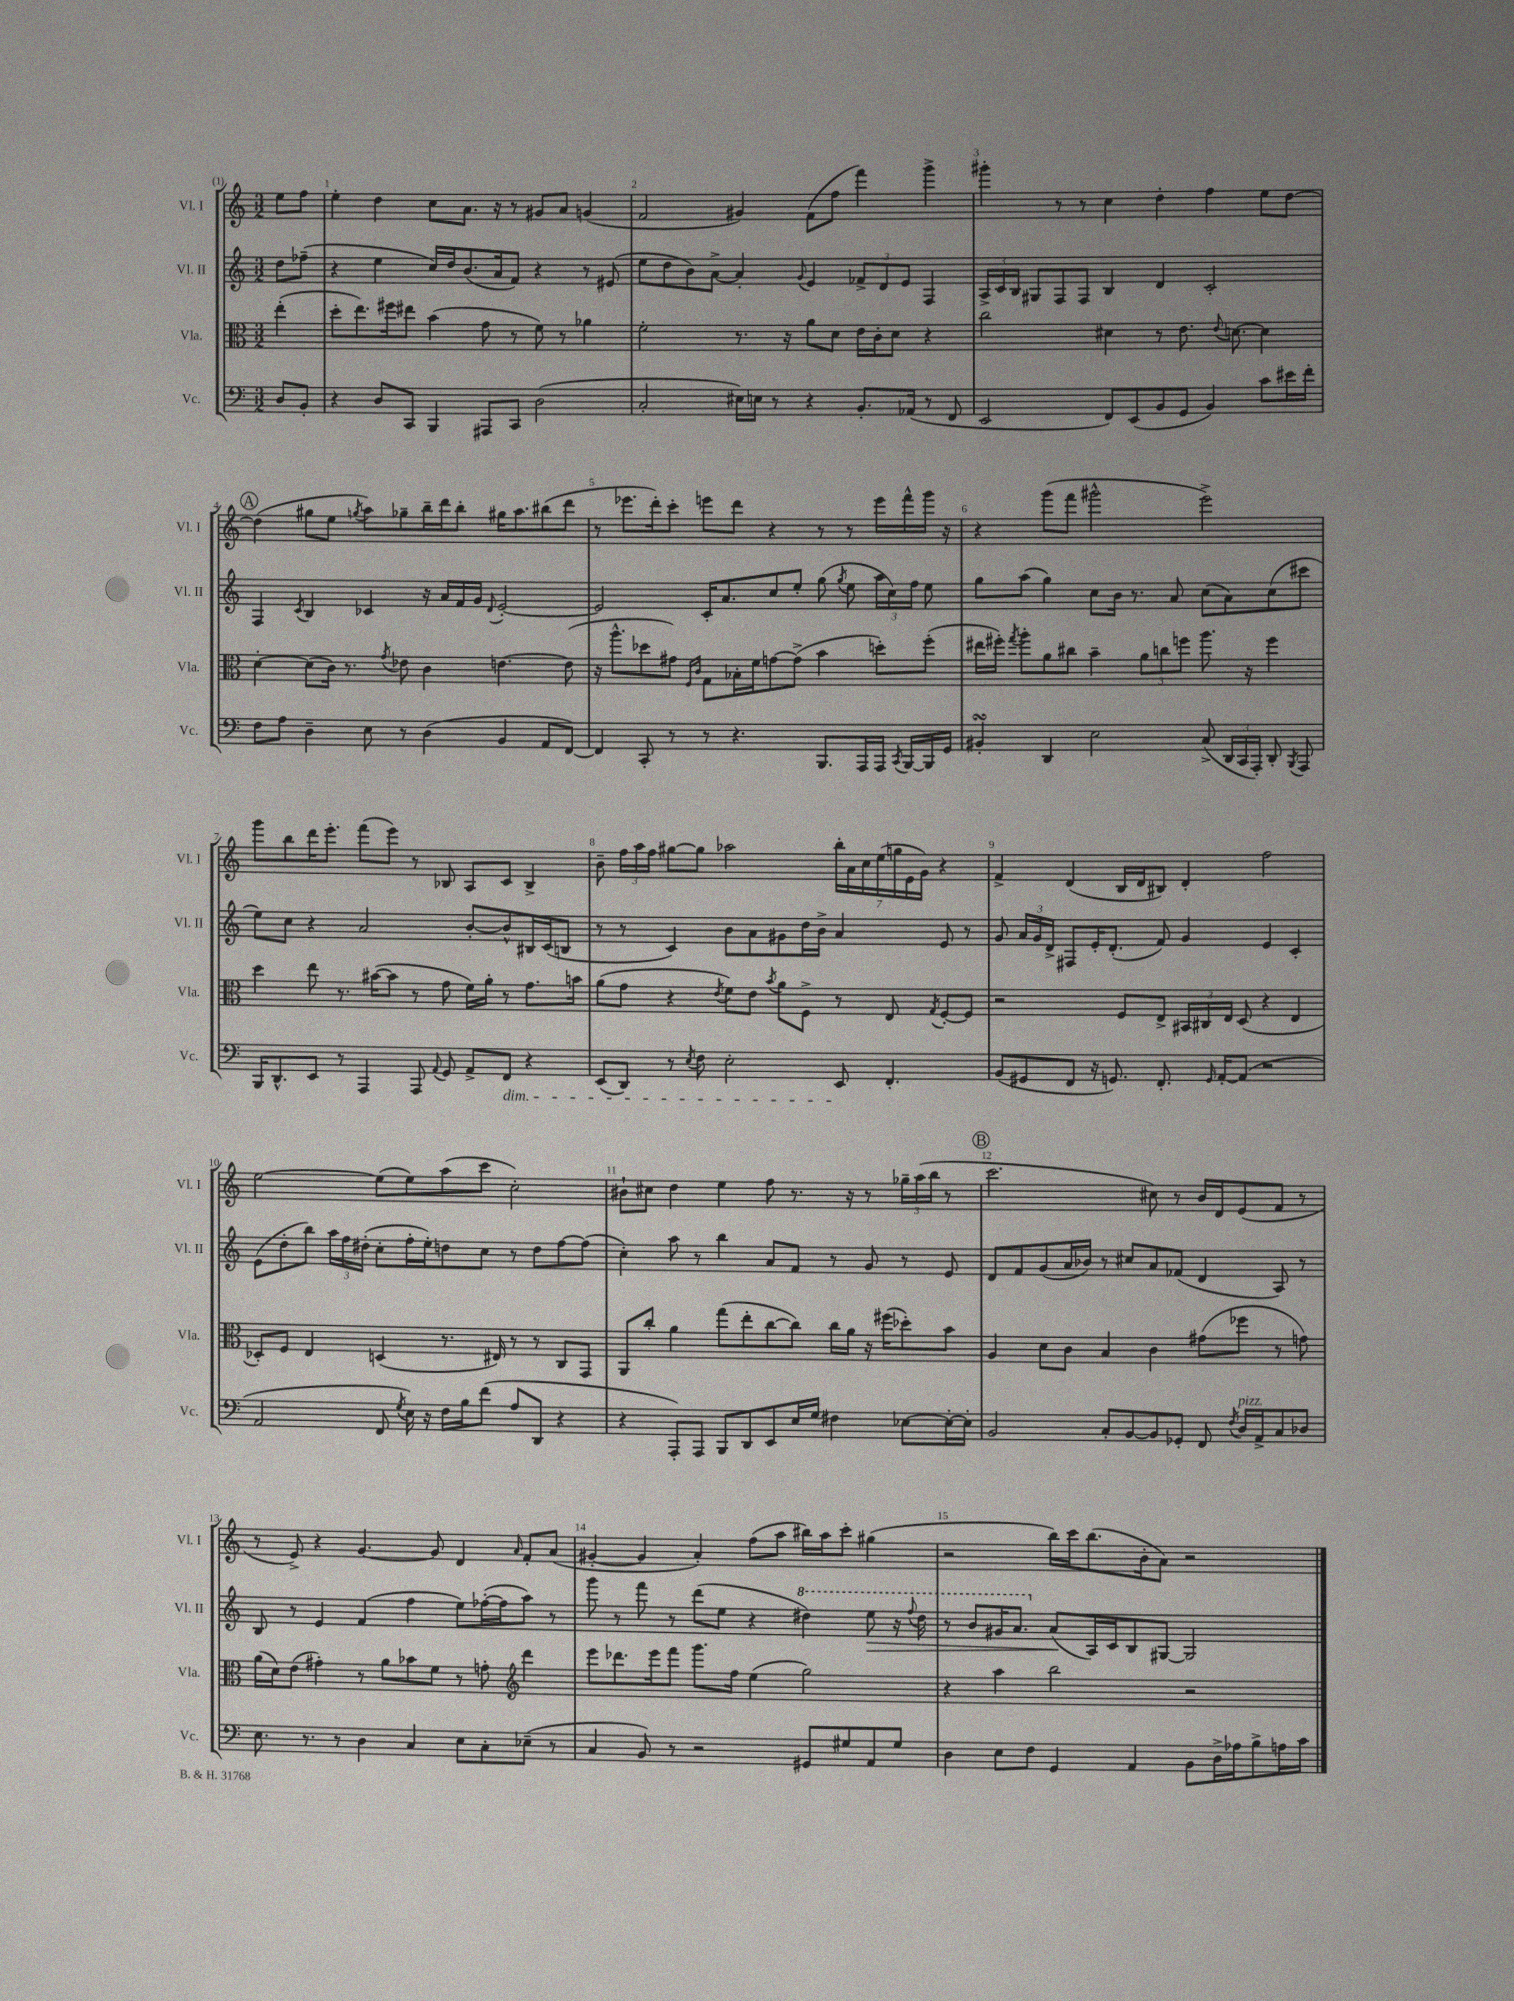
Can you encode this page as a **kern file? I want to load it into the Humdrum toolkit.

**kern	**kern	**kern	**kern
*staff4	*staff3	*staff2	*staff1
*clefF4	*clefC3	*clefG2	*clefG2
*k[]	*k[]	*k[]	*k[]
*M3/2	*M3/2	*M3/2	*M3/2
8D	(4ee'	8dd	8ee
8BB'	.	(8ff-~	8ff
=	=	=	=
4r	8dd'	4r	4ee'
.	8.ee)	.	.
8D	.	4ee	4dd
.	16ff#	.	.
8CC	8ee#	.	.
4BBB	(4b	16cc)	8cc
.	.	16dd	.
.	.	(8.b	8.a
8AAA#	8g	.	.
.	.	16a	16r
8CC	8r	8f)	8r
(2D	8f)	4r	8g#
.	8r	.	8a
.	4a-	8r	(4g
.	.	(8e#	.
=	=	=	=
2C'	2f'	8ee	2f
.	.	8dd	.
.	.	8b)	.
.	.	[8a^	.
16E#)	8.r	4a']	4g#)
16E	.	.	.
8r	.	.	.
.	16r	.	.
.	.	8qqg	.
4r	8a	4e	(8f
.	8d	.	8ff
8.BB'	16e	12f-^	4fff)
.	16c'	.	.
.	.	12d	.
.	8d	.	.
.	.	12e	.
(16AA-	.	.	.
8r	4r	4F	4ggg^
8FF	.	.	.
=	=	=	=
2EE	2cc	24A^	4ggg#'
.	.	24c	.
.	.	24B	.
.	.	8G#	.
.	.	8F	8r
.	.	8F	8r
8FF)	4d#	4B	4cc
(8EE	.	.	.
8BB	8r	4d	4dd'
8GG	8.e	.	.
4BB)	.	2c'	4ff
.	8qqe	.	.
.	[8.d	.	.
8c	4d]	.	8ee
16e#	.	.	[8dd
16f'	.	.	.
=	=	=	=
8F	[4d'	4F	(4dd]
8A	.	.	.
.	.	8qc	.
4D~	(8d]	4B	8gg#
.	16c)	.	8ee
.	8.r	.	.
.	.	.	8qgg
8E	.	4c-	8aa)
.	8qg	.	.
8r	8e-	.	8gg-~
(4D	4c	16r	16bb~
.	.	16a	16ddd
.	.	16f	8bb'
.	.	16g	.
.	.	8qqd	.
4BB	[4.e	[2e'	16gg#
.	.	.	8.aa
8AA	.	.	(8bb#
[8FF)	(8e]	.	8ddd
=	=	=	=
4FF]	16r	2e]	8r
.	8.aa^^	.	.
.	.	.	8.eee-
8CC'	8dd-	.	.
.	.	.	16ddd')
8r	8g#)	.	8ccc'
.	16qqF	.	.
.	16qqc	.	.
8r	8G	16c'	8eee
.	.	8.a	.
4.r	16B-'	.	8ddd
.	16f	.	.
.	[8g	8cc	4r
.	(8g^]	8ee'	.
8.BBB	4b	(8gg	8r
.	.	8qgg	.
.	.	8ee	8r
16AAA	.	.	.
16AAA	8dd')	24aa	16eee
.	.	24cc)	.
8qCC	.	.	.
[16BBB	.	.	16fff^^
.	.	24ff	.
16BBB]	(8ff'	8ee	16ggg
16GG	.	.	16r
=	=	=	=
4BB#'	16ee#	8gg	4r
.	16ff#')	.	.
.	8qgg	.	.
.	8aa'	(8aa	.
4DD	8a	4gg)	(8ggg
.	8cc#	.	8fff
2E	4b~	8cc	2ggg#^^
.	.	16b	.
.	.	8.r	.
.	12a	.	.
.	12cc	.	.
.	.	8a	.
.	12ff	.	.
(8C^	8.aa	(8cc	2eee^)
24DD	.	8a)	.
24CC	.	.	.
.	16r	.	.
24AAA')	.	.	.
8DD'	4ff	(8cc	.
8qBBB	.	.	.
8AAA	.	8ccc#	.
=	=	=	=
16BBB	4dd	8ee)	8ggg
8.DD^^	.	.	.
.	.	8cc	8bb
8EE	8ee	4r	16ddd
.	.	.	8.eee'
8r	8.r	.	.
4AAA	.	2a	(8fff
.	([16b#	.	.
.	8b#]	.	8eee)
8AAA	8r	.	8r
8qqAA	.	.	.
8GG	8g	.	8B-
8AA^	16f)	[8b'	8A
.	16a'	.	.
8FF	8r	8b^^]	8c
4r	8.g	16B#	4B-^
.	.	(16c	.
.	.	8B	.
.	16b	.	.
=	=	=	=
(8EE	(8a	8r	8b~
8DD)	8g	8r	24ff
.	.	.	24aa
.	.	.	24ff
8r	4r	4c)	[8gg#
8qE	.	.	.
8F	.	.	8gg#]
.	8qe	.	.
2E'	8f)	8b	2aa-
.	8e	8a	.
.	8qb	.	.
.	8a	8g#	.
.	8F^	16dd	.
.	.	16b^	.
8EE	8r	4a	28bb'
.	.	.	28a
.	.	.	28cc
.	.	.	(28ee
4.FF'	8E	.	.
.	.	.	28gg
.	.	.	28e
.	.	.	28g)
.	8qG	.	.
.	[8F'	8e	4r
.	8F]	8r	.
=	=	=	=
(8BB	2r	8g	4f^
8GG#	.	24a	.
.	.	24g	.
.	.	24d^	.
8FF	.	8F#	(4d
16r	.	16e'	.
8.GG)	.	(8.d'	.
.	8F	.	16B
.	.	.	16d
8.FF'	8E^	8f)	8B#)
.	24BB#	4g	4d'
.	24C#	.	.
16qqGG	.	.	.
[16AA'	.	.	.
.	24E	.	.
(8AA]	(8D	.	.
2r	4r	4e	2ff
.	4E	4c'	.
=	=	=	=
2AA	8D-')	(8e	[2ee
.	8F	8dd'	.
.	4E	8bb)	.
.	.	24aa	.
.	.	24ff	.
.	.	(24dd#'	.
8FF	(4D	8cc'	(8ee]
8qG	.	.	.
16E)	.	16ff'	8ee)
16r	.	16ee')	.
16F	8.r	8dd	(8aa
16B	.	.	.
(8f	.	8cc	8ccc
.	16E#)	.	.
8A	8r	8r	2cc')
8DD	8r	8dd	.
4r	8C	[8ff	.
.	8GG	(8ff]	.
=	=	=	=
4r	8AA	4cc')	8b#`
.	8cc'	.	8cc#
8AAA')	4a	8aa	4dd
8AAA	.	8r	.
8BBB	(8gg	4bb	4ee
8DD	8ee'	.	.
8EE	[8cc	8a	8ff
16E	8cc])	8f	8.r
16G	.	.	.
4F#	16cc	8r	.
.	16a	.	16r
.	16r	8g	8r
.	(16ff#	.	.
[8E-	8dd-')	8r	24gg-~
.	.	.	(24aa
.	.	.	24bb
16E-'_	8b	8e	8r
16E-']	.	.	.
=	=	=	=
2BB	4A	8d	2.ccc
.	.	8f	.
.	8d	(8g	.
.	8c	16a	.
.	.	16b-)	.
8C'	4B	8r	.
[8BB	.	8cc#	.
8BB]	4c	8a	8cc#)
8GG-'	.	(8f-	8r
8FF	(8g#	4d	16b
.	.	.	16d
8qF	.	.	.
16D	8ff-	.	(8e
16AA^	.	.	.
8C	8r	8A)	8f
8D-	8g)	8r	8r
=	=	=	=
8.E	(16a	8B	8r
.	16d)	.	.
.	(8e	8r	8e^)
8.r	.	.	.
.	4g#')	4e	4r
8r	.	.	.
4D	8r	(4f	[4.g
.	8a	.	.
4C	8b-	4ff	.
.	8f	.	8g]
8E	8r	8ee)	4d
8C'	8g'	([16ff-'	.
.	.	16ff-]	.
*	*clefG2	*	*
.	.	.	16qqa
(8E-~	4ddd	8aa)	8f'
8r	.	8r	(8a
=	=	=	=
4C	8eee	8ggg	[4g#'
.	8.ddd-	8r	.
8BB)	.	8fff	4g#]
.	16eee	.	.
8r	8fff	8r	.
2r	8.ggg	(8ddd	4a')
.	.	8ee	.
.	16ff	.	.
.	(4ee	4r	(8ff
.	.	.	8aa
8GG#	2gg)	4ddd#)	16bb#)
.	.	.	16aa
8G#	.	.	8ccc'
8AA	.	8eee	(4gg#
8G#	.	16r	.
.	.	8qqfff	.
.	.	16ddd#	.
=	=	=	=
4D	4r	8r	2r
.	.	8bb	.
8E	4aa	16gg#	.
.	.	8.aa	.
8F	.	.	.
4GG	2bb	(8a	16bb)
.	.	.	16ccc
.	.	16A)	(8.bb
.	.	16c	.
4AA	.	8B	.
.	.	.	16b'
.	.	[8G#	8a)
8BB	2r	2G#]	2r
16D^	.	.	.
16A-	.	.	.
8B^	.	.	.
16A	.	.	.
16c	.	.	.
==	==	==	==
*-	*-	*-	*-
